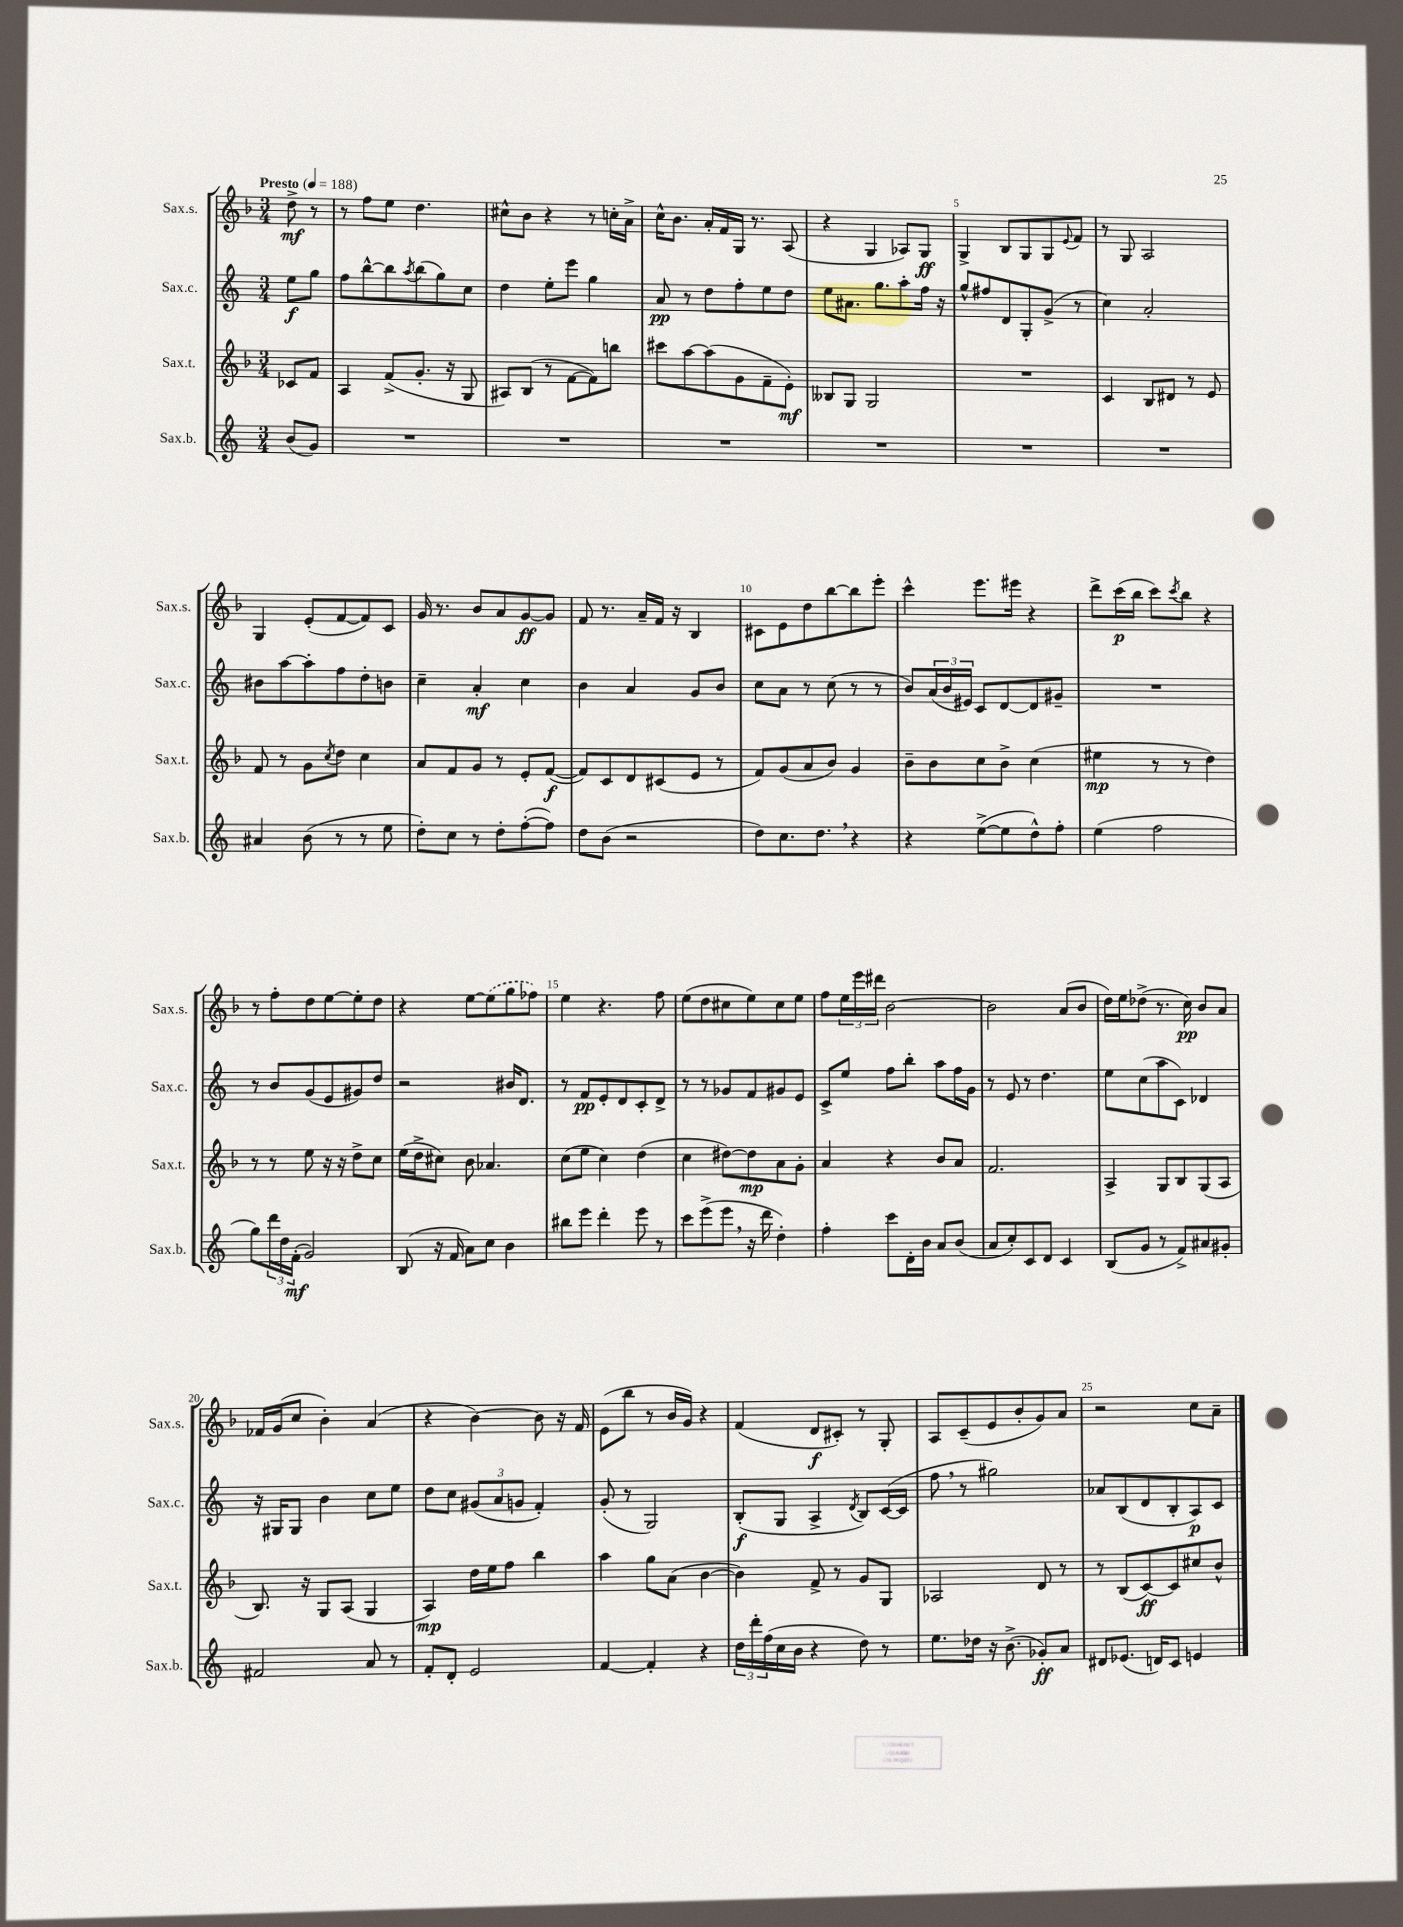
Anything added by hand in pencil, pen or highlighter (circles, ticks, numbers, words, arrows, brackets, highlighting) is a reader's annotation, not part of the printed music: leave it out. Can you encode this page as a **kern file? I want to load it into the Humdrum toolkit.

**kern	**kern	**kern	**kern
*staff4	*staff3	*staff2	*staff1
*clefG2	*clefG2	*clefG2	*clefG2
*k[]	*k[b-]	*k[]	*k[b-]
*M3/4	*M3/4	*M3/4	*M3/4
*MM188	*MM188	*MM188	*MM188
(8b/L	8c-/L	8ee\L	8dd^\
8g/J)	8f/J	8gg\J	8r
=	=	=	=
2.r	4A/	8ff\L	8r
.	.	[8bb^^\	8ff\L
.	(8f^/L	8bb\]	8ee\J
.	.	8qaa/	.
.	8.g'/J	(8bb\	4.dd\
.	.	8gg\)	.
.	16r	.	.
.	8G/	8cc\J	.
=	=	=	=
2.r	8A#/L)	4dd\	8cc#^^\L
.	(8B-/J	.	8b-\J
.	8r	8ee'\L	4r
.	[8f\L	8eee\J	.
.	8f\])	4gg\	8r
.	8bb\J	.	16cc'\LL
.	.	.	16a^\JJ
=	=	=	=
2.r	8ccc#\L	8a/	16cc^^\LK
.	.	.	8.b-\J
.	[8aa\	8r	.
.	(8aa\]	8dd\L	16a'/LL
.	.	.	16f/
.	8g\	8ff'\	16G/JJ
.	.	.	8.r
.	8f~\	8ee\	.
.	8e'\J)	8dd\J	(8A/
=	=	=	=
2.r	8B--/L	8ee\L	4r
.	8G/J	8.a#\J	.
.	2G/	.	4G/
.	.	8.gg\L	.
.	.	8aa'\	8A-/L)
.	.	16ff\Jk	8G/J
.	.	16r	.
=	=	=	=
2.r	2.r	8gg^^/L	4G^/
.	.	8ff#/	.
.	.	8d/	8B-/L
.	.	8G'/	8G/
.	.	(8g^/J	8G/
.	.	.	8qqe/
.	.	8r	8f/J
=	=	=	=
2.r	4c/	4cc\)	8r
.	.	.	8G/
.	8B-/L	2a'/	2A/
.	8d#/J	.	.
.	8r	.	.
.	8e/	.	.
=	=	=	=
4a#/	8f/	8b#\L	4G/
.	8r	[8aa\	.
(8b\	8g\L	8aa'\]	(8e'/L
.	8qcc/	.	.
8r	8dd\J	8ff\	[8f/
8r	4cc\	8dd'\	8f/])
8ee\	.	8b\J	8c/J
=	=	=	=
8dd'\L)	8a/L	4cc~\	16g/
.	.	.	8.r
8cc\J	8f/	.	.
8r	8g/J	4a'/	8b-/L
8dd'\L	8r	.	8a/
([8ff'\	8e'/L	4cc\	[8g/
8ff\]J)	([8f/J	.	8g/]J
=	=	=	=
8dd\L	8f/]L)	4b\	8f/
(8b\J	8c/	.	8.r
2r	8d/	4a/	.
.	.	.	16a~/LL
.	(8c#/	.	16f/JJ
.	.	.	16r
.	8e/J	8g/L	4B-/
.	8r	8b/J	.
=	=	=	=
8dd\L)	8f/L)	8cc\L	8c#\L
8.cc\	(8g/	8a\J	8e\
.	8a/	8r	8dd\
8.dd\J	.	.	.
.	8b-/J)	(8cc\	[8bb-\
4r	4g/	8r	8bb-\]
.	.	8r	8eee'\J
=	=	=	=
4r	8b-~\L	8b/L)	4ccc^^\
.	8b-\	(24a/L	.
.	.	24b/	.
.	.	24e#/JJ)	.
([8ee^\L	8cc\	8c/L	8.eee\L
8ee\]	8b-^\J	[8d/	.
.	.	.	16eee#\Jk
8dd^^\)	(4cc\	8d/]	4r
8ff'\J	.	8g#~/J	.
=	=	=	=
(4ee\	4ee#\	2.r	8ddd^\L
.	.	.	(16ccc\L
.	.	.	16bb-\JJ
2ff\	8r	.	8ccc\L)
.	.	.	8qccc/
.	8r	.	8bb-\J
.	4dd\)	.	4r
=	=	=	=
8gg\L)	8r	8r	8r
24ddd\L	8r	8b/L	8ff'\L
24dd\	.	.	.
(24f'\JJ	.	.	.
2g/)	8ee\	(8g/	8dd\
.	16r	8e/	[8ee\
.	16r	.	.
.	8dd^\L	8g#/)	8ee'\]
.	8cc\J	8dd/J	8dd\J
=	=	=	=
(8B/	(16ee\LL	2r	4r
.	16dd^\J	.	.
16r	8cc#\J)	.	.
16f/	.	.	.
8a\L)	8b-\	.	[8ee\L
8cc\J	4.a-/	.	(8ee\]
4b\	.	16b#/LK	8gg\
.	.	8.d/J	.
.	.	.	8ff-\J)
=	=	=	=
8bb#\L	(8cc\L	8r	4ee\
8eee\J	8ee\J	8f/L	.
4ddd'\	4cc\)	8e'/	4.r
.	.	8d/	.
8eee\	(4dd\	8c'/	.
8r	.	8d^/J	8ff\
=	=	=	=
8ccc\L	4cc\	8r	(8ee\L
(8eee^\	.	8r	8dd\
8eee\J	[8dd#\L)	8g-/L	8cc#\
16r	8dd#\]	8f/	8ee\)
16ddd\	.	.	.
4dd'\)	8a\	8g#/	8cc#\
.	8g'\J	8e/J	8ee\J
=	=	=	=
4ff'\	4a/	8c^/L	8ff\L
.	.	8ee/J	24ee\L
.	.	.	24eee\
.	.	.	24ddd#\JJ
8ccc\L	4r	8ff\L	[2b-\
16d'\L	.	8bb'\J	.
16b\JJ	.	.	.
8a/L	8b-/L	8aa\L	.
(8b/J	8a/J	16ff\L	.
.	.	16g\JJ	.
=	=	=	=
8a/L	2.f/	8r	2b-\]
8cc'/)	.	8e/	.
8c/	.	8r	.
8d/J	.	4.dd\	.
4c/	.	.	(8a/L
.	.	.	8b-/J
=	=	=	=
(8B/L	4A^/	8ee\L	16dd\LL)
.	.	.	16ee\J
8g/J	.	(8cc\	(8dd-^\J
8r	8G/L	8aa\	8.r
8f^/L)	8B-/	8c\J)	.
.	.	.	16cc\)
8a#/	(8G/	4d-/	8b-/L
8g#'/J	8A/J	.	8a/J
=	=	=	=
2f#/	8.B-/)	16r	16f-/LL
.	.	16G#/LK	(16g/J
.	.	8G#/J	8cc/J
.	16r	.	.
.	8G/L	4b\	4b-'\)
.	(8A/J	.	.
8a/	4G/	8cc\L	(4a/
8r	.	8ee\J	.
=	=	=	=
8f'/L	4A/)	8dd\L	4r
8d'/J	.	8cc\J	.
2e/	16dd\LL	(12g#/L	[4b-\)
.	16ee\J	.	.
.	.	12a/	.
.	8ff\J	.	.
.	.	12g/J	.
.	4bb-\	4f'/)	8b-\]
.	.	.	16r
.	.	.	16f/
=	=	=	=
[4f/	4aa\	(8g'/	(8e\L
.	.	8r	8bb-\J
4f'/]	8gg\L	2G/)	8r
.	(8a\J	.	16b-/LL
.	.	.	16g/JJ)
4r	[4b-\	.	4r
=	=	=	=
24dd\LL	4b-\])	(8B'/L	(4f/
24ddd'\	.	.	.
(24ff\	.	.	.
16cc\	.	8G/J	.
16b\JJ	.	.	.
4r	8f^/	4A^/	8d/L
.	8r	.	8c#'/J)
.	.	8qd/	.
8dd\)	8g/L	8B/L)	8r
8r	8G/J	([16c/L	8G'/
.	.	16c/]JJ	.
=	=	=	=
8.ee\L	2A-/	8ff\	8A/L
.	.	8r	(8c~/
16dd-\Jk	.	.	.
16r	.	2gg#\)	8e/
(8.b^\	.	.	.
.	.	.	8b-'/
8g-'/L)	8d/	.	8g/)
8a/J	8r	.	8a/J
=	=	=	=
8d#/L	8r	8a-/L	2r
(8.e-/J	(8B-/L	(8B/	.
.	[8c/)	8d/	.
16d/LK)	.	.	.
8c/J	8c/]	8B'/	.
4e/	8cc#/	8A/)	8cc\L
.	8b-^^/J	8c/J	8a~\J
==	==	==	==
*-	*-	*-	*-
